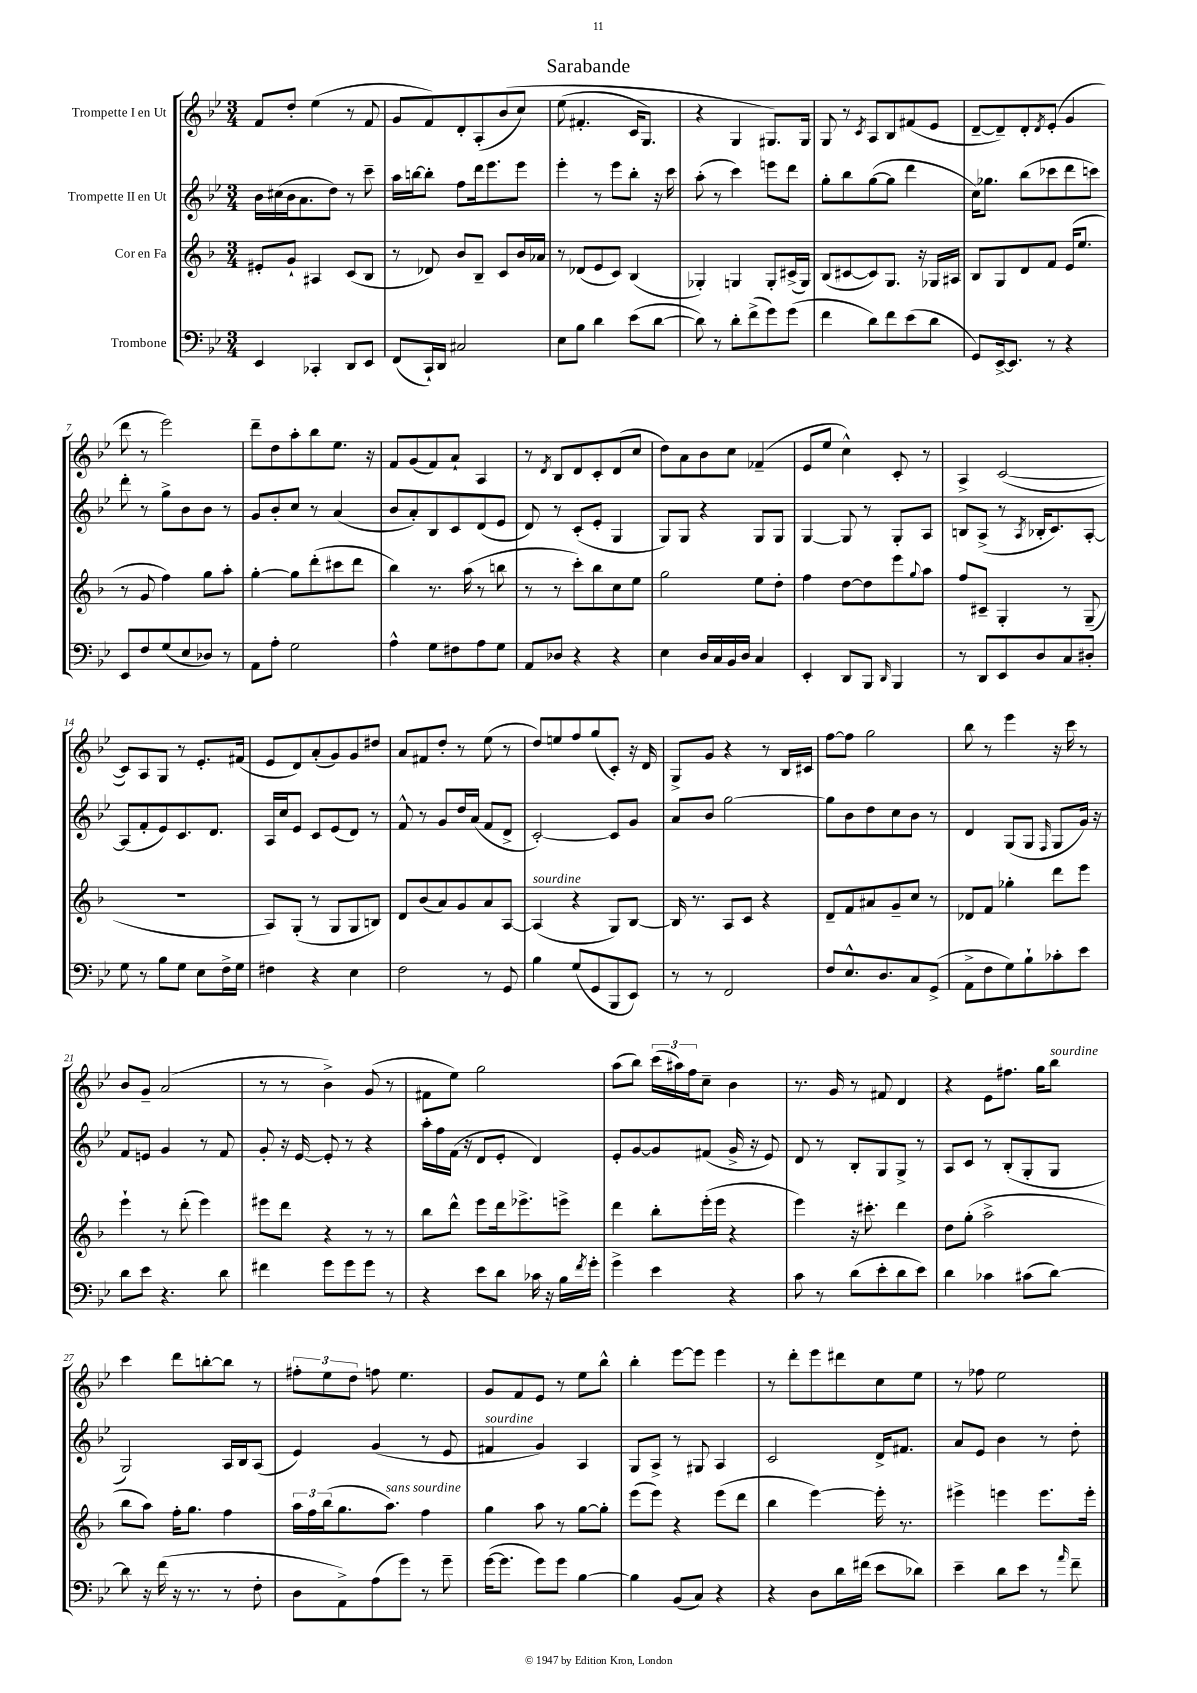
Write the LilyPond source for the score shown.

\header { title = "Sarabande" }
<<
\new StaffGroup <<
\new Staff = "s0" \with { instrumentName = "Trompette I en Ut" } {
    \clef treble \key bes \major \numericTimeSignature \time 3/4
    f'8 d''8-. ees''4( r8 f'8 |
    g'8 f'8) d'8-. a8-.( bes'8\( c''8) |
    ees''8( fis'4.-. c'16 g8.) |
    r4 g4 gis8.\) gis16 |
    g8 r8 \acciaccatura { c'8 } a8 bes8 fis'8( ees'8 |
    d'8~-- d'8--) d'8-. \acciaccatura { d'8 } ees'8-.( g'4 |
    d'''8 r8 ees'''2) |
    d'''8-- d''8 a''8-. bes''8 ees''8. r16 |
    f'8 g'8( f'8) a'8-! a4 |
    r8 \acciaccatura { d'8 } bes8 d'8 c'8-. d'8( c''8 |
    d''8) a'8 bes'8 c''8 fes'4--( |
    ees'8 ees''8 c''4-^) c'8-. r8 |
    a4-> c'2~( |
    c'8) a8 g8 r8 ees'8.-. fis'16( |
    ees'8 d'8) a'8-.( g'8) g'8 dis''8 |
    a'8 fis'8 d''8-. r8 ees''8( r8 |
    d''8) e''8 f''8 g''8( c'8-.) r16 d'16 |
    g8-> g'8 r4 r8 bes16 cis'16 |
    f''8~ f''8 g''2 |
    bes''8 r8 ees'''4 r16 c'''16 r8 |
    bes'8 g'8-- a'2( |
    r8 r8 bes'4->) g'8( r8 |
    fis'8 ees''8) g''2 |
    a''8( bes''8) \tuplet 3/2 { c'''16( ais''16) f''16 } c''8-- bes'4 |
    r8. g'16 r8 fis'8 d'4 |
    r4 ees'8 fis''8. g''16 bes''8^\markup { \italic "sourdine" } |
    c'''4 d'''8 b''8~-. b''8 r8 |
    \tuplet 3/2 { fis''8-. ees''8 d''8 } f''8 ees''4. |
    g'8 f'8 ees'8 r8 ees''8 bes''8-^ |
    bes''4-. ees'''8~ ees'''8 ees'''4 |
    r8 d'''8-. ees'''8 dis'''8 c''8 ees''8 |
    r8 fes''8 ees''2 \bar "|." |
}
\new Staff = "s1" \with { instrumentName = "Trompette II en Ut" } {
    \clef treble \key bes \major \numericTimeSignature \time 3/4
    bes'16 cis''16( bes'16 a'8. d''8) r8 c'''8-- |
    a''16 b''16~ b''8-. f''8 d'''16 ees'''8. ees'''8 |
    ees'''4-. r8 ees'''8 bes''8-. r16 c'''16 |
    a''8-.( r8 c'''4) e'''8 d'''8 |
    g''8-. bes''8 g''8~( g''8 d'''4 |
    c''16) ges''8. bes''8( ces'''8 d'''8 c'''8) |
    d'''8-. r8 g''8-> bes'8 bes'8 r8 |
    g'8 bes'8-. c''8 r8 a'4( |
    bes'8 a'8-.) bes8 c'8 d'8( ees'8 |
    d'8) r8 c'8-.( ees'8-. g4 |
    g8) g8 r4 g8 g8 |
    g4~ g8 r8 g8-. a8 |
    b8 a8->( r8 \acciaccatura { a8 } bes16-. c'8.) a8~-. |
    a8( f'8-. ees'8) c'8. d'8. |
    a16 c''16 ees'8 c'8 ees'8( d'8) r8 |
    f'8-^ r8 g'8 d''16 a'16( f'8 d'8-> |
    c'2~-.) c'8 g'8 |
    a'8 bes'8 g''2~ |
    g''8 bes'8 d''8 c''8 bes'8 r8 |
    d'4 g8( g8 \grace { f16 } g8 g'16) r16 |
    f'8 e'8 g'4 r8 f'8 |
    g'8-. r16 ees'16~ ees'8-. r8 r4 |
    a''16-. f''16 f'16( r16 d'8 ees'8-. d'4) |
    ees'8-. g'8~ g'8 fis'8( g'16-> r16 ees'8) |
    d'8 r8 bes8-. g8 g8-> r8 |
    a8 c'8 r8 bes8-.( g8-. g8 |
    g2) a16 bes16 a8( |
    ees'4) g'4( r8 ees'8 |
    fis'4^\markup { \italic "sourdine" } g'4) a4 |
    g8 a8-> r8 gis8 a4 |
    c'2 d'16-> fis'8. |
    a'8 ees'8 bes'4 r8 d''8-. \bar "|." |
}
\new Staff = "s2" \with { instrumentName = "Cor en Fa" } {
    \clef treble \key f \major \numericTimeSignature \time 3/4
    eis'8-. g'8-! ais4 c'8( bes8 |
    r8 des'8) bes'8 bes8-- c'8 bes'16 aes'16 |
    r8 des'8( e'8 c'8) bes4( |
    ges4-.) g4 g8-. cis'16->( g16) |
    bes8( cis'8~ cis'8) g8. r16 ges16 ais16 |
    bes8 g8 d'8 f'8 e'16( e''8. |
    r8 g'8 f''4) g''8 a''8-. |
    g''4~-. g''8 d'''8-.( cis'''8 d'''8 |
    bes''4) r8. a''16( r8 b''8 |
    r8 r8 c'''8-.) bes''8 c''8 e''8 |
    g''2 e''8 d''8-. |
    f''4 d''8~ d''8 e'''8 \appoggiatura { g''8 } a''8 |
    f''8 cis'8-- g4-. r8 g8--( |
    R2. |
    a8) g8-.( r8 g8 g8 b8) |
    d'8 bes'8( a'8) g'8 a'8 a8~ |
    a4^\markup { \italic "sourdine" }( r4 g8) bes8~ |
    bes16 r8. a8 c'8 r4 |
    d'8-- f'8 ais'8 g'8-- c''8 r8 |
    des'8 f'8 ges''4-. d'''8 e'''8 |
    e'''4-! r8 d'''8-.( e'''4) |
    eis'''8 d'''8 r4 r8 r8 |
    bes''8 d'''8-^ e'''8 d'''16 ees'''8.-> e'''8-> |
    d'''4 bes''8-. e'''16-.( e'''16 r4 |
    e'''4) r16 cis'''8.-. d'''4 |
    d''8 g''8-.( a''2-> |
    bes''8 a''8) f''16-. g''8. f''4 |
    \tuplet 3/2 { a''16 f''16 bes''16( } g''8. a''8.^\markup { \italic "sans sourdine" }) f''4 |
    g''4 a''8 r8 g''8~ g''8-. |
    e'''8( e'''8) r4 e'''8( d'''8 |
    bes''4 e'''4~) e'''16-. r8. |
    eis'''4-> e'''4 e'''8. e'''16-. \bar "|." |
}
\new Staff = "s3" \with { instrumentName = "Trombone" } {
    \clef bass \key bes \major \numericTimeSignature \time 3/4
    ees,4 ces,4-. d,8 ees,8 |
    f,8( c,16-!) d,16 cis2 |
    ees8 bes8 d'4 ees'8( d'8~ |
    d'8) r8 d'8-. f'8->( g'8) g'8( |
    f'4 d'8) f'8 ees'8( d'8 |
    g,8) ees,16~-> ees,8. r8 r4 |
    ees,8 f8 g8( ees8 des8) r8 |
    a,8 a8-. g2 |
    a4-^ g8 fis8 a8 g8 |
    a,8 des8 r4 r4 |
    ees4 d16 c16 bes,16 d16 c4 |
    ees,4-. d,8 bes,,8 \grace { d,16 } bes,,4 |
    r8 d,8 ees,8 d8 c8 dis8-. |
    g8 r8 bes8 g8 ees8 f16-> g16 |
    fis4 r4 ees4 |
    f2 r8 g,8 |
    bes4 g8( g,8 bes,,8 ees,8) |
    r8 r8 f,2 |
    f8 ees8.-^ d8. c8 g,8->( |
    a,8-> f8 g8) bes8-! ces'8-. ees'8 |
    d'8 ees'8 r4. d'8 |
    fis'4 g'8 g'8 g'8 r8 |
    r4 ees'8 d'8 ces'16 r16 bes16 \acciaccatura { f'8 } g'16-. |
    g'4-> ees'4 r4 |
    c'8 r8 d'8( ees'8-. d'8 ees'8) |
    d'4 ces'4 cis'8( d'8~) |
    d'8 r16 f'16( r16 r8. r8 f8-. |
    d8 a,8->) a8( g'8) r8 g'8-- |
    g'16~( g'8. g'8) g'8 bes4~ |
    bes4 bes,8( c8) r4 |
    r4 d8 d'16 fis'16( ees'8 des'8) |
    ees'4-- d'8 ees'8 r8 \grace { a'16 } f'8-- \bar "|." |
}
>>
>>
